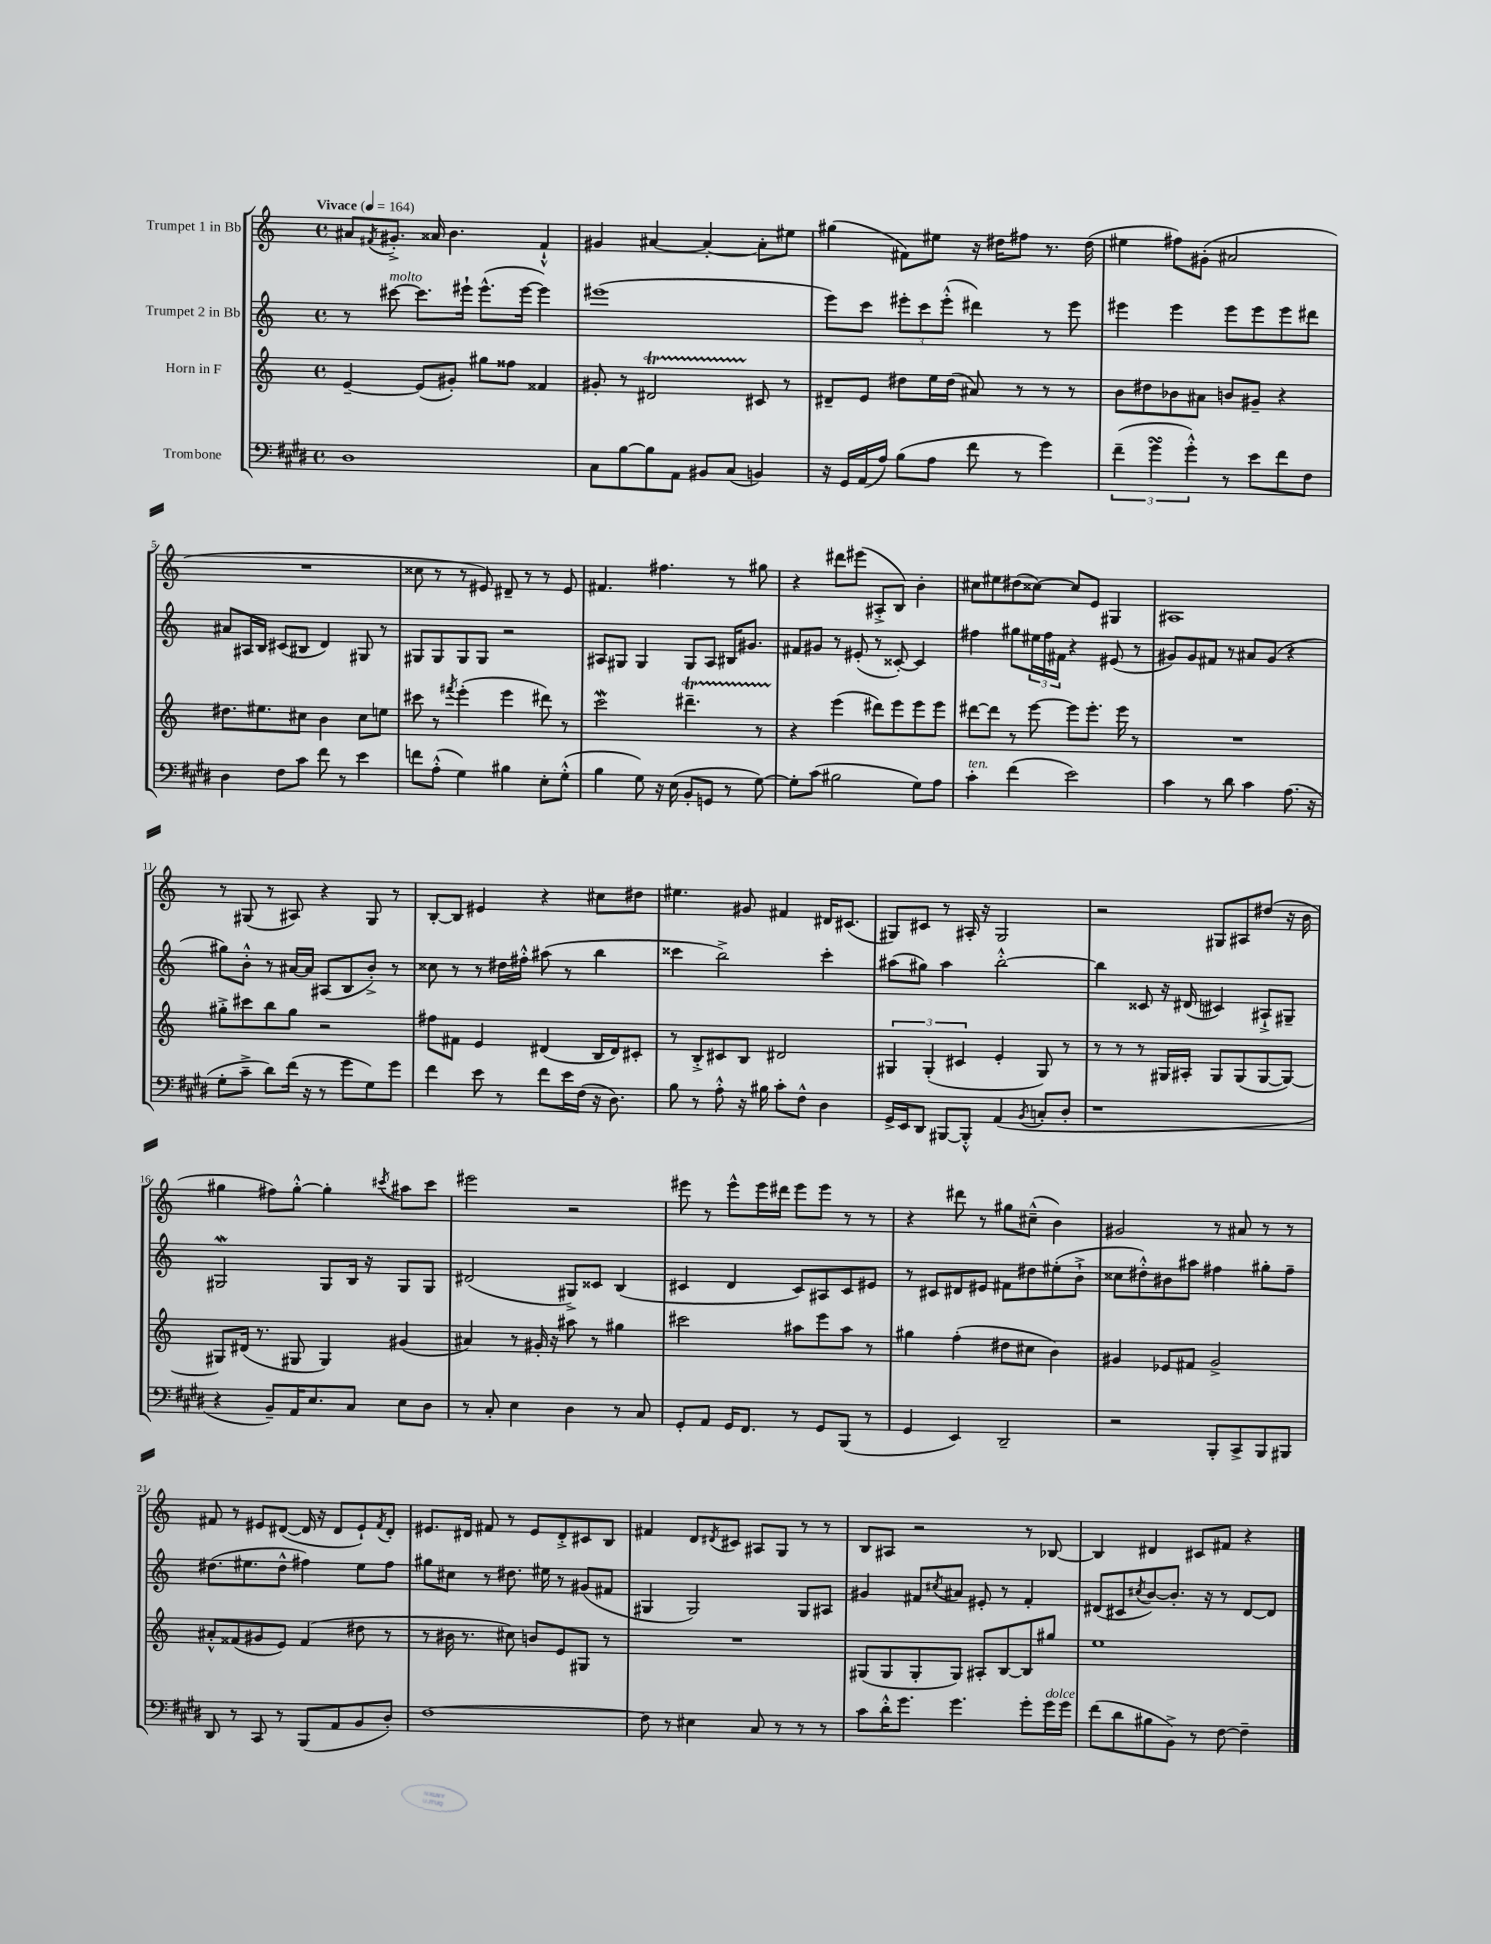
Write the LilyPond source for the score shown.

<<
\new StaffGroup <<
\new Staff = "s0" \with { instrumentName = "Trumpet 1 in Bb" } {
    \clef treble \key c \major \defaultTimeSignature \time 4/4 \tempo "Vivace" 4 = 164
    ais'8 \acciaccatura { fis'8 } gis'8.-.-> aisis'16 b'4. fis'4-!-^ |
    gis'4 ais'4~ ais'4~-. ais'8-. eis''8 |
    gis''4( fis'8) eis''8 r16 dis''16 fis''8 r8. dis''16( |
    eis''4 fis''8) gis'8-.( ais'2 |
    R1 |
    cisis''8 r8 r8 eis'8) dis'8-- r8 r8 eis'8 |
    fis'4. fis''4. r8 gis''8 |
    r4 dis'''8 eis'''8( ais8-.-> b8) b'4-. |
    cis''8 eis''8 dis''8( cisis''8~) cisis''8 e'8 gis4 |
    ais1 |
    r8 gis8( r8 ais8) r4 gis8 r8 |
    b8~-. b8 eis'4 r4 cis''8 dis''8 |
    eis''4. gis'8 fis'4 dis'16 cis'8.( |
    gis8) cis'8 r8 ais16-. r16 gis2 |
    r2 gis8 ais8 dis''8( r16 b'16 |
    gis''4 fis''8) gis''8~-.-^ gis''4-. \acciaccatura { cis'''8 } ais''8 cis'''8 |
    eis'''2 r2 |
    eis'''8 r8 eis'''8-^ eis'''16 dis'''16 eis'''8 eis'''8 r8 r8 |
    r4 dis'''8 r8 gis''8 cis''8---^( b'4) |
    gis'2 r8 ais'8 r8 r8 |
    fis'8 r8 eis'8 dis'8~( dis'16 r16 dis'8 eis'8-!) \acciaccatura { fis'8 } dis'8-. |
    eis'8. dis'16 fis'8 r8 eis'8 dis'8-.-> cis'8 b8 |
    fis'4 d'8 \acciaccatura { dis'8 } cis'8 ais8 g8 r8 r8 |
    b8 ais8 r2 r8 bes8~ |
    bes4 dis'4 cis'8 fis'8 r4 \bar "|." |
}
\new Staff = "s1" \with { instrumentName = "Trumpet 2 in Bb" } {
    \clef treble \key c \major \defaultTimeSignature \time 4/4
    r8 cis'''8~^\markup { \italic "molto" } cis'''8. eis'''16-! eis'''8.-^( eis'''16~ eis'''4) |
    eis'''1( |
    e'''8) c'''8 \tuplet 3/2 { eis'''8-. c'''8 eis'''8-.-^( } dis'''4) r8 eis'''8 |
    eis'''4 eis'''4 eis'''8 eis'''8 eis'''8 dis'''8 |
    ais'8 ais16 b16 cis'8( bis8 d'4) gis8 r8 |
    gis8 gis8 gis8 gis8 r2 |
    ais8 gis8 gis4 gis8 ais8 bis16 gis'8. |
    fis'8 gis'8 r8 eis'8-.( r8 cisis'8~-.) cisis'4 |
    fis''4 gis''8 \tuplet 3/2 { eis''16 fis''16 fis'16 } r4 eis'8( r8 |
    gis'8) gis'8 fis'8 r8 ais'8 gis'8( r4 |
    gis''8) b'8-.-^ r8 ais'16~ ais'16 ais8( b8 b'8-.->) r8 |
    cisis''8 r8 r8 dis''16 fis''16-.-^ ais''8( r8 b''4 |
    cisis'''4 b''2->) cisis'''4-. |
    ais''8( gis''8) ais''4 b''2~-.-^ |
    b''4 cisis'8 r16 dis'16( cis'4) ais8-!-> gis8-- |
    gis2\mordent gis8 b16 r16 gis8 gis8 |
    dis'2( gis8->) cisis'8 b4( |
    cis'4 d'4 cis'8) ais8 cis'8 eis'8 |
    r8 cis'8 dis'8 eis'8 fis'8 dis''8 eis''8-.( b'8-!-> |
    cisis''8 dis''8-.-^) bis'8 ais''8 fis''4 gis''8-. fis''8-- |
    dis''8.( eis''8. dis''8-^ fis''4) eis''8 fis''8 |
    gis''8 cis''8 r8 dis''8. eis''16 r8 gis'8( fis'8 |
    gis4 gis2) gis8 ais8 |
    gis'4 fis'8 \acciaccatura { cis''8 } ais'8 eis'8-. r8 fis'4-. |
    dis'8( cis'8 \acciaccatura { cis''8 } b'8~) b'8.-. r16 r8 dis'8~ dis'8 \bar "|." |
}
\new Staff = "s2" \with { instrumentName = "Horn in F" } {
    \clef treble \key c \major \defaultTimeSignature \time 4/4
    e'4~-- e'8( gis'8-.) gis''8 fisis''8 fisis'4 |
    gis'8-. r8 dis'2\startTrillSpan cis'8\stopTrillSpan r8 |
    dis'8-- e'8 dis''8 e''16 dis''16( ais'8) r8 r8 r8 |
    b'8 dis''8 bes'8 ais'8 b'8 gis'8-- r4 |
    dis''8. eis''8. cis''8 b'4 cis''8 e''8 |
    cis'''8 r8 \acciaccatura { fis'''8 } e'''4-.( e'''4 dis'''8) r8 |
    c'''2\mordent dis'''4.--\startTrillSpan r8 |
    r4\stopTrillSpan e'''4( dis'''8) e'''8 e'''8 e'''8 |
    dis'''8~ dis'''8 r8 e'''8~ e'''8 e'''8.-. e'''16 r8 |
    R1 |
    gis''8-.-> cis'''8 b''8 gis''8 r2 |
    fis''8 fis'8 e'4 dis'4( b16 dis'16) cis'8-. |
    r8 b8-.-> cis'8 b8 dis'2 |
    \tuplet 3/2 { gis4 gis4-.( cis'4 } e'4-. gis8) r8 |
    r8 r8 r8 gis16 ais16-. gis8 gis8( gis8~ gis8~) |
    gis8 dis'16( r8. gis8 gis4) gis'4( |
    ais'4) r8 gis'16-. r16 ais''8 r8 gis''4 |
    cis'''2 ais''8 e'''8 ais''8 r8 |
    gis''4 f''4-.( dis''8 cis''8 b'4) |
    gis'4 ees'8 fis'8 gis'2-> |
    ais'8-.-^ fisis'8( gis'8 e'8) fisis'4( dis''8 r8 |
    r8 bis'16 r8. cis''8) b'8 e'8 gis8 r8 |
    R1 |
    gis8( gis8 gis8-. gis8) ais8-. b8~ b8 gis''8 |
    e''1 \bar "|." |
}
\new Staff = "s3" \with { instrumentName = "Trombone" } {
    \clef bass \key e \major \defaultTimeSignature \time 4/4
    dis1 |
    cis8 b8~ b8 a,8 bis,8 cis8( b,4) |
    r16 gis,16 a,16( a16) b8( a8 fis'8 r8 gis'4) |
    \tuplet 3/2 { fis'4--( gis'4\turn gis'4-.-^) } r8 e'8 fis'8 fis8 |
    dis4 fis8 cis'8 fis'8 r8 e'4 |
    f'8 a8-.-^( gis4) bis4 e8-. gis8-.-^( |
    b4 gis8) r16 e16( b,8-. g,8 r8 gis8~) |
    gis8-. cis'8( bis2 gis8) a8 |
    cis'4-.^\markup { \italic "ten." } fis'4( e'2) |
    cis'4 r8 dis'8 cis'4 a8.( r16 |
    gis8-. cis'8---> dis'8) fis'16( r16 r8 gis'8 gis8) gis'8 |
    fis'4 e'8 r8 fis'8 e'16 fis16( r16 dis8.) |
    b8 r8 a8-.-^ r16 bis16 cis'8-. fis8-^ dis4 |
    gis,16-> e,16 dis,8 bis,,8~ bis,,8-.-^ a,4( \acciaccatura { b,8 } c8-. dis8-. |
    r1 |
    r4 b,8--) a,16 e8. cis8 e8 dis8 |
    r8 cis8-. e4 dis4 r8 cis8 |
    gis,8-. a,8 gis,16 fis,8. r8 gis,8 b,,8( r8 |
    gis,4 e,4) dis,2-- |
    r2 b,,8-. cis,8-> b,,8 bis,,8 |
    dis,8 r8 cis,8 r8 b,,8( a,8 b,8 dis8-.) |
    fis1~ |
    fis8 r8 eis4 cis8 r8 r8 r8 |
    cis'8 dis'16-.-^ gis'8. gis'4. gis'8-. gis'16^\markup { \italic "dolce" } gis'16 |
    fis'8( dis'8 bis8 b,8->) r8 fis8~ fis4-- \bar "|." |
}
>>
>>
